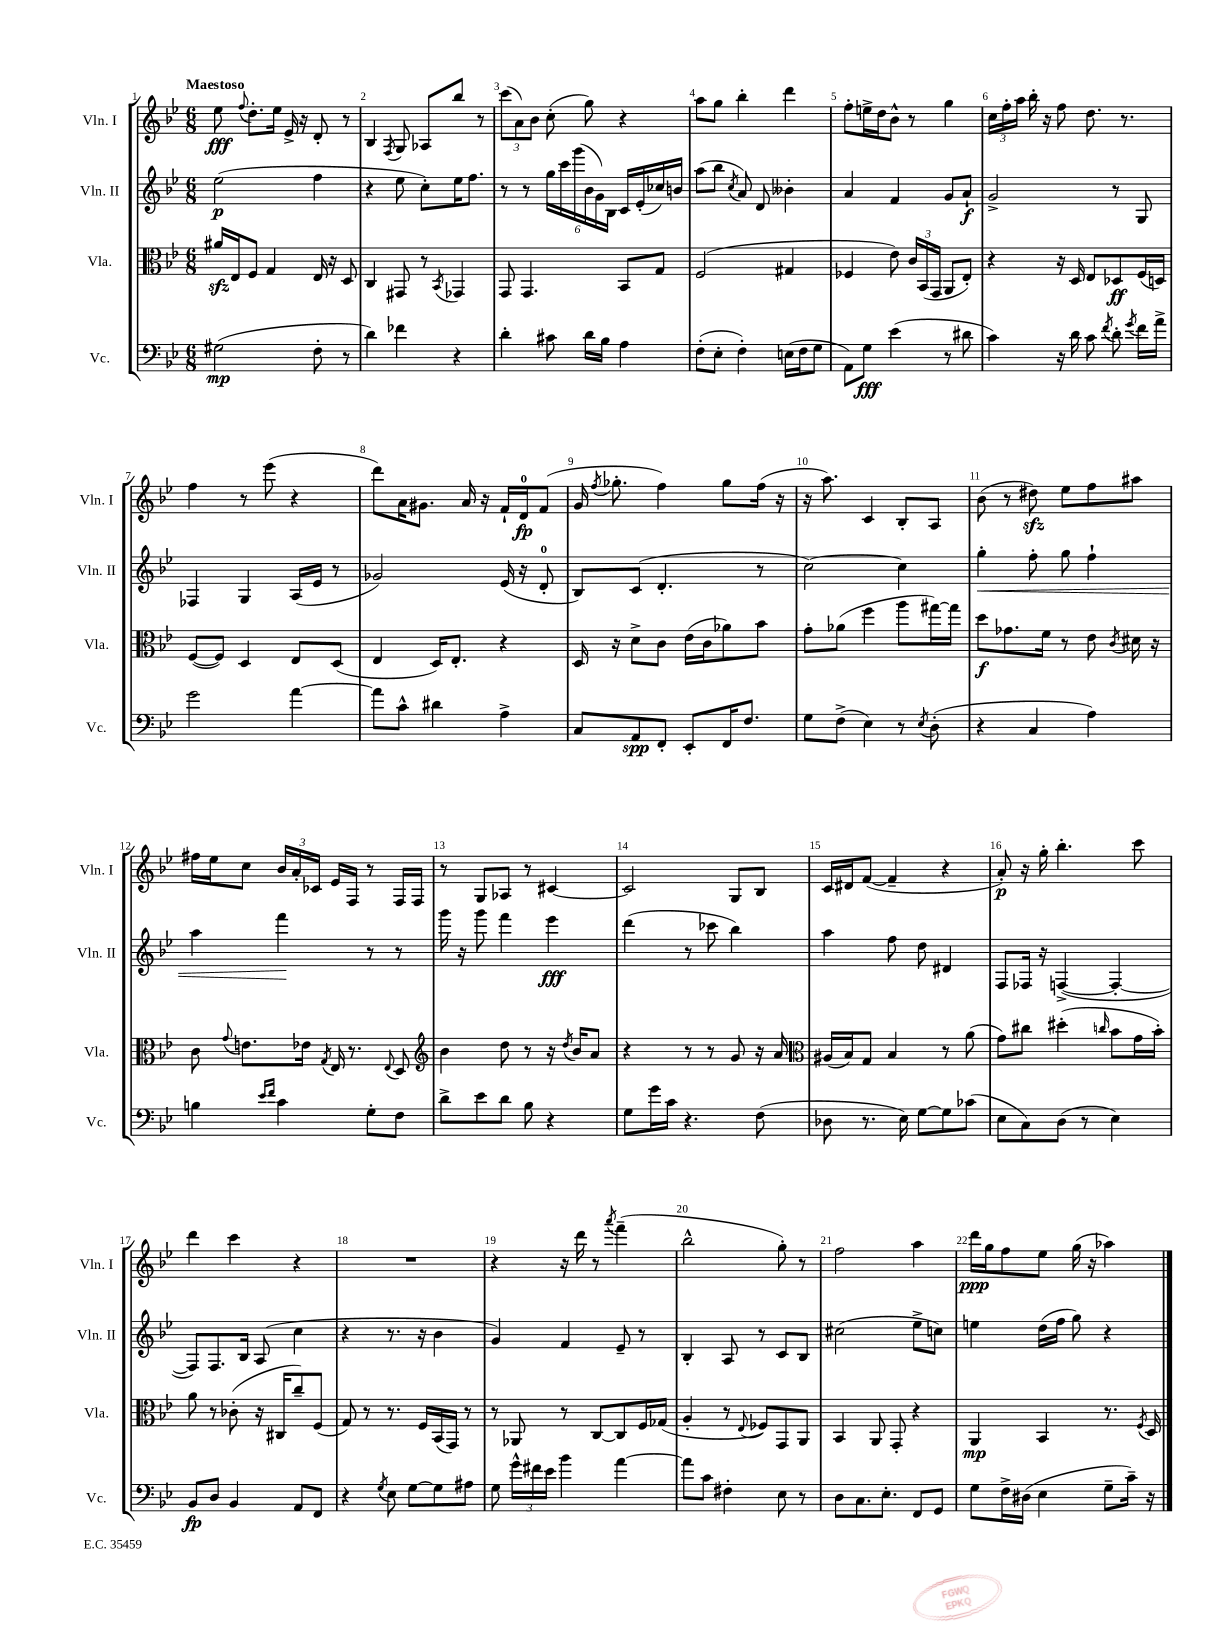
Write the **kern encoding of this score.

**kern	**kern	**kern	**kern
*staff4	*staff3	*staff2	*staff1
*clefF4	*clefC3	*clefG2	*clefG2
*k[b-e-]	*k[b-e-]	*k[b-e-]	*k[b-e-]
*M6/8	*M6/8	*M6/8	*M6/8
(2G#	16a#	(2ee-	8ee-
.	16E-	.	.
.	.	.	8qqff
.	8F	.	8.dd'
.	4G	.	.
.	.	.	16ee-
.	.	.	16e-^
.	.	.	16r
8F'	16E-	4ff	8d'
.	16r	.	.
8r	8D	.	8r
=	=	=	=
4d)	4C	4r	4B-
.	.	.	8qF
4f-	8GG#	8ee-	8G
.	8r	8cc')	8A-
.	8qBB-	.	.
4r	4GG-	16ee-	8bb-
.	.	8.ff	.
.	.	.	8r
=	=	=	=
4d'	8GG	8r	(12ccc
.	.	.	12a)
.	4.GG	8r	.
.	.	.	12b-
8c#	.	24gg	(8cc'
.	.	24ccc	.
.	.	(24ggg	.
16d	.	24b-	8gg)
.	.	24g)	.
16B-	.	.	.
.	.	24B-	.
4A	8BB-	16c	4r
.	.	(16e-'	.
.	8G	16cc-)	.
.	.	16b	.
=	=	=	=
(8F'	(2F	(8aa	8aa
8E-'	.	8bb-	8gg
.	.	8qcc	.
4F')	.	8a)	4bb-'
.	.	8d	.
(16E	4G#	4b--'	4ddd
16F	.	.	.
8G	.	.	.
=	=	=	=
8AA)	4F-	4a	8ff'
8G	.	.	16ee^
.	.	.	16dd
(4e-	8e-)	4f	8b-^^
.	24c	.	8r
.	(24BB-	.	.
.	24GG	.	.
8r	8AA	8g	4gg
8d#	8E-')	8a`	.
=	=	=	=
4c)	4r	2g^	24cc
.	.	.	24ff'
.	.	.	24aa
.	.	.	16bb-'
.	.	.	16r
16r	16r	.	8ff
16d	16D	.	.
8c	8E-	.	8.dd
8qf	.	.	.
8d'	8D-	8r	.
.	.	.	8.r
8qg	.	.	.
16f	(16F	8G	.
16a^	16D)	.	.
=	=	=	=
2g	([8F	4F-	4ff
.	8F])	.	.
.	4D	4G	8r
.	.	.	(8eee-
[4a	8E-	(16A	4r
.	.	16e-	.
.	(8D	8r	.
=	=	=	=
8a]	4E-	2g-)	8ddd)
8c^^	.	.	16a
.	.	.	8.g#
4d#	16D)	.	.
.	8.E-'	.	.
.	.	.	16a
.	.	.	16r
4A^	4r	(16e-	16f`
.	.	16r	16d
.	.	8d'	(8f
=	=	=	=
8C	16D	8B-)	16g
.	.	.	8qff
.	16r	.	8.gg-'
8AA	8d^	(8c	.
8FF'	8c	4.d'	4ff)
8EE-'	(16e-	.	.
.	16c	.	.
16FF	8a-)	.	8gg-
8.F	.	.	.
.	8b-	8r	(16ff
.	.	.	16r
=	=	=	=
8G	8g'	[2cc)	16r
.	.	.	8.aa)
(8F^	(8a-	.	.
4E-)	4ff	.	4c
8r	8aa	4cc]	8B-'
8qE-	.	.	.
(8D'	[16gg#)	.	8A
.	16gg#]	.	.
=	=	=	=
4r	8dd	4gg'	(8b-
.	8.g-	.	8r
4C	.	8ff'	8dd#)
.	16f	.	.
.	8r	8gg	8ee-
4A)	8e-	4ff`	8ff
.	8qc	.	.
.	16d#	.	8aa#
.	16r	.	.
=	=	=	=
4B	8c	4aa	16ff#
.	.	.	16ee-
.	8qqg	.	.
.	8.e	.	8cc
16qqe-	.	.	.
16qqf	.	.	.
4c	.	4fff	24b-
.	.	.	24a'
.	16e-	.	.
.	.	.	24c-
.	8qG	.	.
.	16E-	.	16e-
.	8.r	.	16F
8G'	.	8r	8r
.	8qqE-	.	.
8F	8D	8r	16F
.	.	.	16F
=	=	=	=
*	*clefG2	*	*
8d^	4b-	16ggg	8r
.	.	16r	.
8e-	.	8ggg	8G
8d	8dd	4fff	8A-
8B-	8r	.	8r
4r	16r	4eee-	[4c#
.	8qdd	.	.
.	16b-	.	.
.	8a	.	.
=	=	=	=
8G	4r	(4ddd	2c#]
16g	.	.	.
16c	.	.	.
4.r	8r	8r	.
.	8r	8ccc-	.
.	8g	4bb-)	8G
(8F	16r	.	8B-
.	16a	.	.
=	=	=	=
*	*clefC3	*	*
8D-	(16A#	4aa	16c
.	16B-)	.	16d#
8.r	8G	.	([8f
.	4B-	8ff	4f~]
16E-)	.	.	.
[8G	.	8dd	.
8G]	8r	4d#	4r
(8c-	(8a	.	.
=	=	=	=
8E-	8g)	8F	8a')
8C)	8cc#	16F-	16r
.	.	16r	16gg'
(8D	(4dd#'	([4F^	4.bb-'
8r	.	.	.
.	16qqcc	.	.
4E-)	8b-	4F'_	.
.	16g	.	8ccc
.	16b-')	.	.
=	=	=	=
8BB-	8a	8F])	4ddd
8D	8r	8.F	.
4BB-	(8c-'	.	4ccc
.	.	16B-	.
.	16r	(8A	.
.	16C#	.	.
8AA	8cc~)	4cc	4r
8FF	(8F	.	.
=	=	=	=
4r	8G)	4r	2.r
.	8r	.	.
8qG	.	.	.
8E-	8.r	8.r	.
[8G	.	.	.
.	16F	16r	.
8G]	(16BB-	4b-	.
.	16GG)	.	.
8A#	8r	.	.
=	=	=	=
8G	8r	4g)	4r
24g^^	8AA-	.	.
24f#	.	.	.
24e-	.	.	.
4b-	8r	4f	16r
.	.	.	16ddd
.	[8C	.	8r
.	.	.	8qaaa
[4a	8C]	8e-~	(4fff~
.	16F	8r	.
.	(16G-	.	.
=	=	=	=
8a]	4A'	4B-'	2bb-^^
8c	.	.	.
4F#'	8r	8A	.
.	8qqE-	.	.
.	8F-)	8r	.
8E-	8GG	8c	8gg')
8r	8AA	8B-	8r
=	=	=	=
8D	4BB-	(2cc#	2ff
8.C	.	.	.
.	8AA	.	.
8.E-'	.	.	.
.	8GG'	.	.
8FF	4r	8ee-^	4aa
8GG	.	8cc)	.
=	=	=	=
8G	4AA	4ee	16ddd
.	.	.	16gg
16F^	.	.	8ff
(16D#	.	.	.
4E-	4BB-	(16dd	8ee-
.	.	16ff	.
.	.	8gg)	(16gg
.	.	.	16r
8G~	8.r	4r	4aa-)
16c~)	.	.	.
.	8qF	.	.
16r	16D	.	.
==	==	==	==
*-	*-	*-	*-
